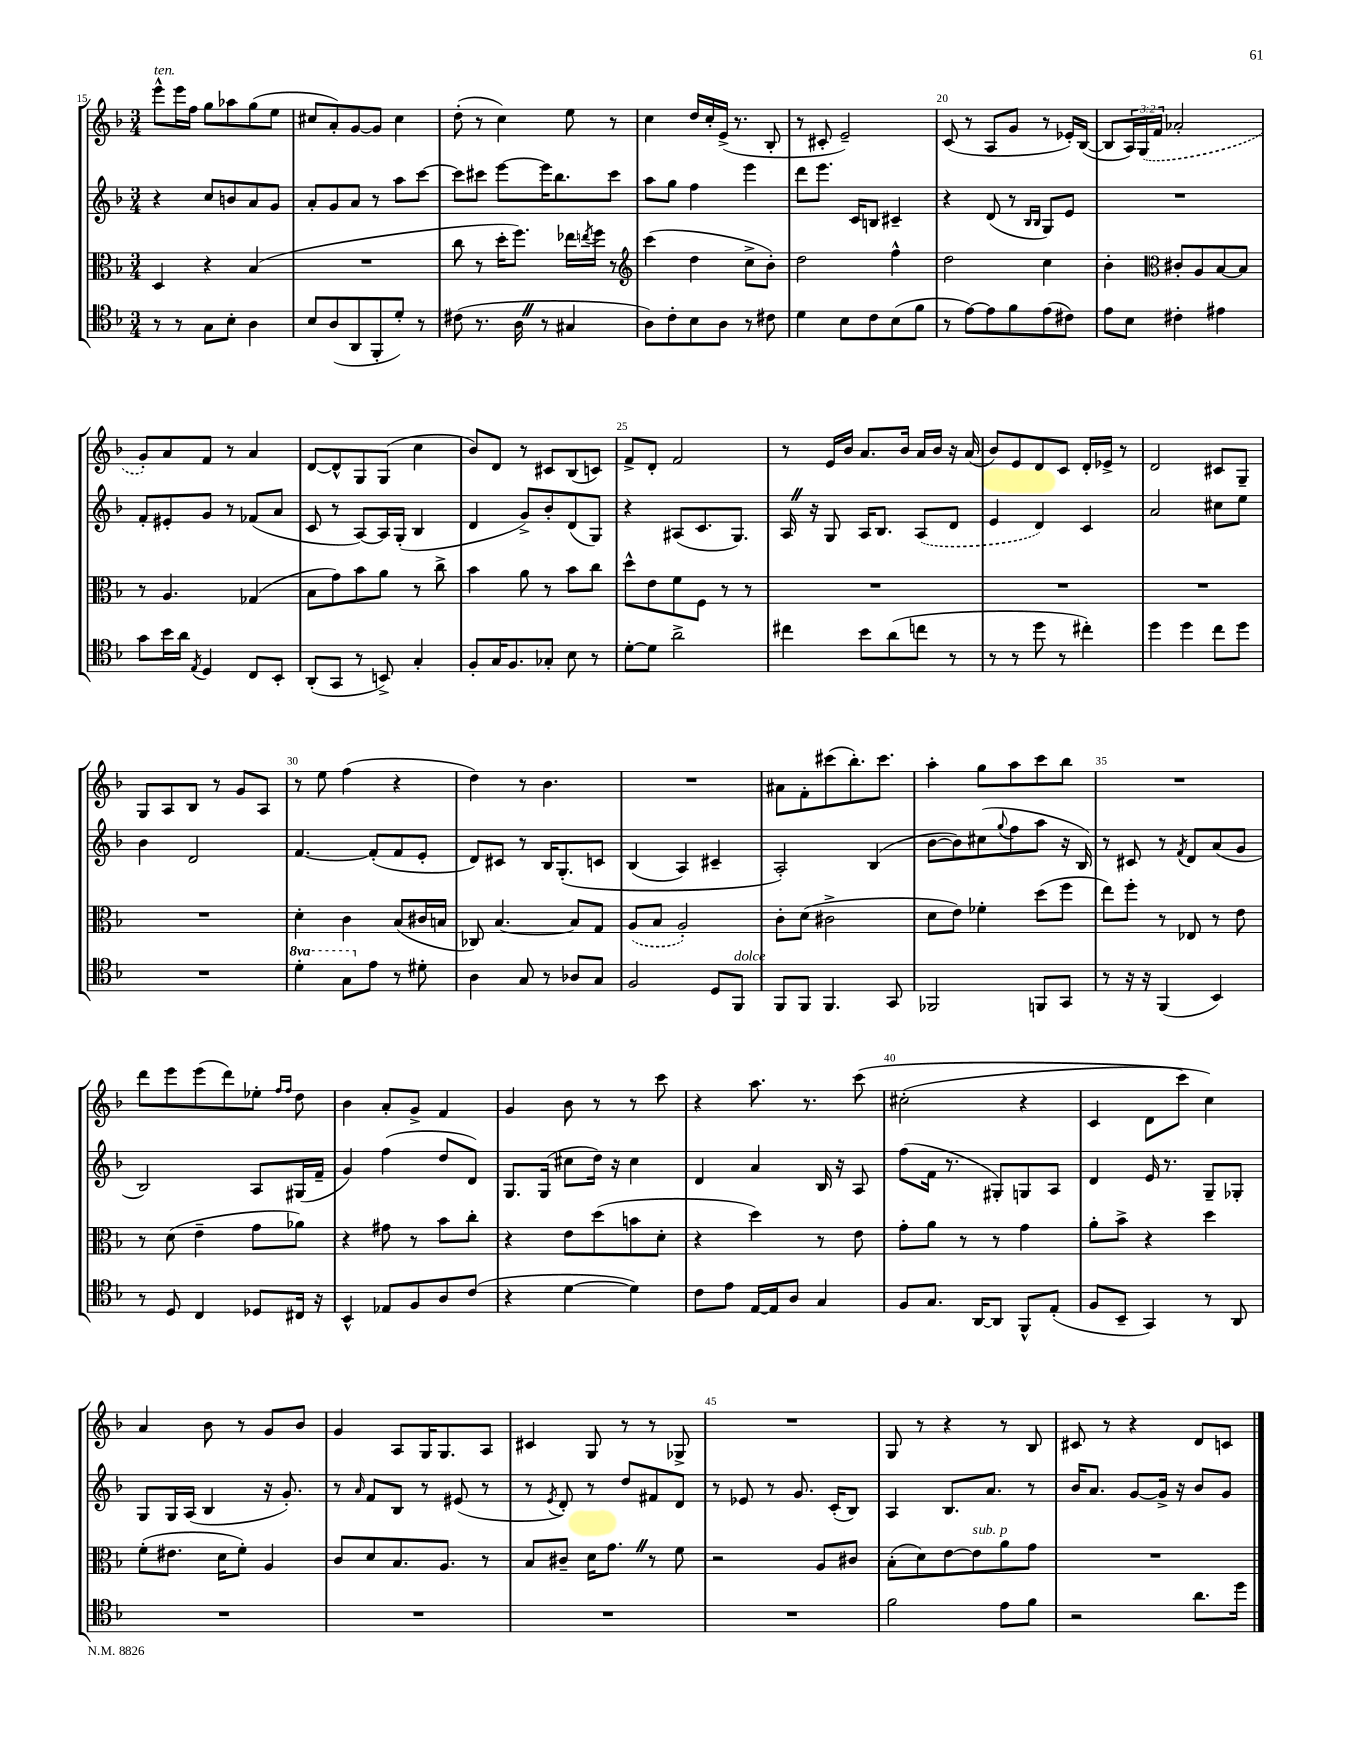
<<
\new StaffGroup <<
\new Staff = "s0" {
    \clef treble \key f \major \numericTimeSignature \time 3/4 \override Staff.TupletNumber.text = #tuplet-number::calc-fraction-text
    e'''8-^^\markup { \italic "ten." } e'''16 f''16 g''8 aes''8 g''8( e''8 |
    cis''8 a'8-.) g'8~ g'8 cis''4 |
    d''8-.( r8 c''4) e''8 r8 |
    c''4 d''16 c''16-. e'16->( r8. bes8-. |
    r8 cis'8-. e'2--) |
    c'8( r8 a8 g'8 r8 ees'16-.) bes16~( |
    bes8 \tuplet 3/2 { a16) \once \slurDashed g16( f'16 } aes'2-. |
    g'8-.) a'8 f'8 r8 a'4 |
    d'8~ d'8-^ g8 g8( c''4 |
    bes'8) d'8 r8 cis'8 bes8( c'8) |
    f'8-> d'8-. f'2 |
    r8 e'16 bes'16 a'8. bes'16 a'16 bes'16 r16 a'16( |
    bes'8) e'8 d'8 c'8 d'16-. ees'16-> r8 |
    d'2 cis'8 g8-- |
    g8 a8 bes8 r8 g'8 a8 |
    r8 e''8 f''4( r4 |
    d''4) r8 bes'4. |
    R2. |
    ais'8 f'8-. cis'''8( bes''8.-.) cis'''8. |
    a''4-. g''8 a''8 c'''8 bes''8 |
    R2. |
    d'''8 e'''8 e'''8( d'''8) ees''8-. \grace { f''16 f''16 } d''8 |
    bes'4 a'8-. g'8-> f'4 |
    g'4 bes'8 r8 r8 c'''8 |
    r4 a''8. r8. c'''8\( |
    cis''2-.( r4 |
    c'4 d'8 c'''8) c''4\) |
    a'4 bes'8 r8 g'8 bes'8 |
    g'4 a8 g16 g8. a8 |
    cis'4 g8 r8 r8 ges8-> |
    R2. |
    g8 r8 r4 r8 bes8 |
    cis'8 r8 r4 d'8 c'8 \bar "|." |
}
\new Staff = "s1" {
    \clef treble \key f \major \numericTimeSignature \time 3/4
    r4 c''8 b'8 a'8 g'8 |
    a'8-. g'8 a'8 r8 a''8 c'''8~ |
    c'''8 cis'''8 e'''8~ e'''16 bes''8. cis'''8 |
    a''8 g''8 f''4 e'''4 |
    d'''8 e'''8. c'16 b8 cis'4-- |
    r4 d'8( r8 \grace { bes16 bes16 } g8) e'8 |
    R2. |
    f'8-. eis'8-. g'8 r8 fes'8( a'8 |
    c'8 r8 a8~) a16 g16-.( bes4 |
    d'4 g'8->) bes'8-. d'8( g8) |
    r4 ais8( c'8. g8.) |
    a16 \once \override BreathingSign.text = \markup { \musicglyph "scripts.caesura.straight" } \breathe r16 g8 a16 bes8. \once \slurDashed a8( d'8 |
    e'4 d'4) c'4 |
    a'2 cis''8 e''8 |
    bes'4 d'2 |
    f'4.~ f'8-.( f'8 e'8-. |
    d'8) cis'8 r8 bes16 g8.-.\( c'8 |
    bes4( a4) cis'4-- |
    a2-.\) bes4( |
    bes'8~ bes'8) cis''8( \appoggiatura { g''8 } f''8 a''8 r16 bes16) |
    r8 cis'8 r8 \acciaccatura { f'8 } d'8 a'8( g'8 |
    bes2) a8 gis16( f'16-- |
    g'4) f''4( d''8 d'8) |
    g8. g16( cis''8 d''16) r16 cis''4 |
    d'4 a'4 bes16 r16 a8 |
    f''8( f'16 r8. gis8-.) g8 a8 |
    d'4 e'16 r8. g8-- ges8-. |
    g8 g16 a16( bes4 r16 g'8.-.) |
    r8 \grace { a'16 } f'8 bes8 r8 eis'8( r8 |
    r8 \acciaccatura { e'8 } d'8-.) r8 d''8 fis'8 d'8 |
    r8 ees'8 r8 g'8. c'16-.( bes8) |
    a4 bes8. a'8. r8 |
    bes'16 a'8. g'8~ g'16-> r16 bes'8 g'8 \bar "|." |
}
\new Staff = "s2" {
    \clef alto \key f \major \numericTimeSignature \time 3/4
    d4 r4 bes4( |
    R2. |
    c''8 r8 d''16-. f''8.) ees''16 \acciaccatura { e''8 } f''16 r8 |
    \clef treble c'''4( d''4 c''8-> bes'8-.) |
    d''2 f''4-^ |
    d''2 c''4 |
    bes'4-. \clef alto cis'8-. a8 bes8~ bes8 |
    r8 a4. ges4( |
    bes8 g'8) bes'8 a'8 r8 c''8-> |
    bes'4 a'8 r8 bes'8 c''8 |
    d''8-^ e'8 f'8 f8 r8 r8 |
    R2. |
    R2. |
    R2. |
    R2. |
    d'4-. c'4 bes8( cis'16 b16 |
    ces8) bes4.~ bes8 g8 |
    \once \slurDashed a8( bes8 a2-.) |
    c'8-. d'8( cis'2-> |
    d'8 e'8) fes'4-. d''8( f''8 |
    e''8) f''8-. r8 ees8 r8 e'8 |
    r8 d'8( e'4-- g'8 aes'8) |
    r4 gis'8 r8 bes'8 c''8-. |
    r4 e'8 d''8( b'8 d'8-. |
    r4 d''4) r8 e'8 |
    g'8-. a'8 r8 r8 g'4 |
    a'8-. bes'8-> r4 d''4 |
    f'8-.( eis'8. d'16 f'8-.) a4 |
    c'8 d'8 bes8. a8. r8 |
    bes8 cis'8-- d'16 g'8. \once \override BreathingSign.text = \markup { \musicglyph "scripts.caesura.straight" } \breathe r8 f'8 |
    r2 a8 cis'8 |
    bes8-.( d'8) e'8~ e'8^\markup { \italic "sub. p" } a'8 g'8 |
    R2. \bar "|." |
}
\new Staff = "s3" {
    \clef tenor \key f \major \numericTimeSignature \time 3/4 \set Staff.ottavationMarkups = #ottavation-simple-ordinals
    r8 r8 g8 bes8-. a4 |
    bes8 a8( a,8 f,8-. d'8-.) r8 |
    cis'8( r8. a16 \once \override BreathingSign.text = \markup { \musicglyph "scripts.caesura.straight" } \breathe r8 gis4 |
    a8) c'8-. bes8 a8 r8 cis'8 |
    d'4 bes8 c'8 bes8( f'8 |
    r8 e'8~) e'8 f'8 e'8( cis'8) |
    e'8 bes8 cis'4-. eis'4 |
    g'8 bes'16 a'16 \acciaccatura { e8 } d4 c8 bes,8-. |
    a,8-.( g,8 r8 b,8->) g4-. |
    f8-. g16 f8. ges8-. bes8 r8 |
    d'8~-. d'8 a'2-> |
    cis''4 bes'8 a'8( c''8 r8 |
    r8 r8 d''8 r8 cis''4-.) |
    d''4 d''4 c''8 d''8 |
    R2. |
    \ottava #1 d''4-. g'8 \ottava #0 e'8 r8 dis'8-. |
    a4 g8 r8 aes8 g8 |
    f2 d8 f,8^\markup { \italic "dolce" } |
    f,8 f,8 f,4. g,8 |
    fes,2 f,8 g,8 |
    r8 r16 r16 f,4( bes,4) |
    r8 d8 c4 des8 cis16 r16 |
    bes,4-^ ees8 f8 a8 c'8( |
    r4 d'4~ d'4) |
    c'8 e'8 e16~ e16 a8 g4 |
    f8 g8. a,16~ a,8 f,8-^ e8-.( |
    f8 bes,8-- g,4) r8 a,8 |
    R2. |
    R2. |
    R2. |
    R2. |
    f'2 e'8 f'8 |
    r2 a'8. d''16 \bar "|." |
}
>>
>>
\layout { \context { \Score currentBarNumber = #15 \override BarNumber.break-visibility = ##(#f #t #t) barNumberVisibility = #(every-nth-bar-number-visible 5) } }
